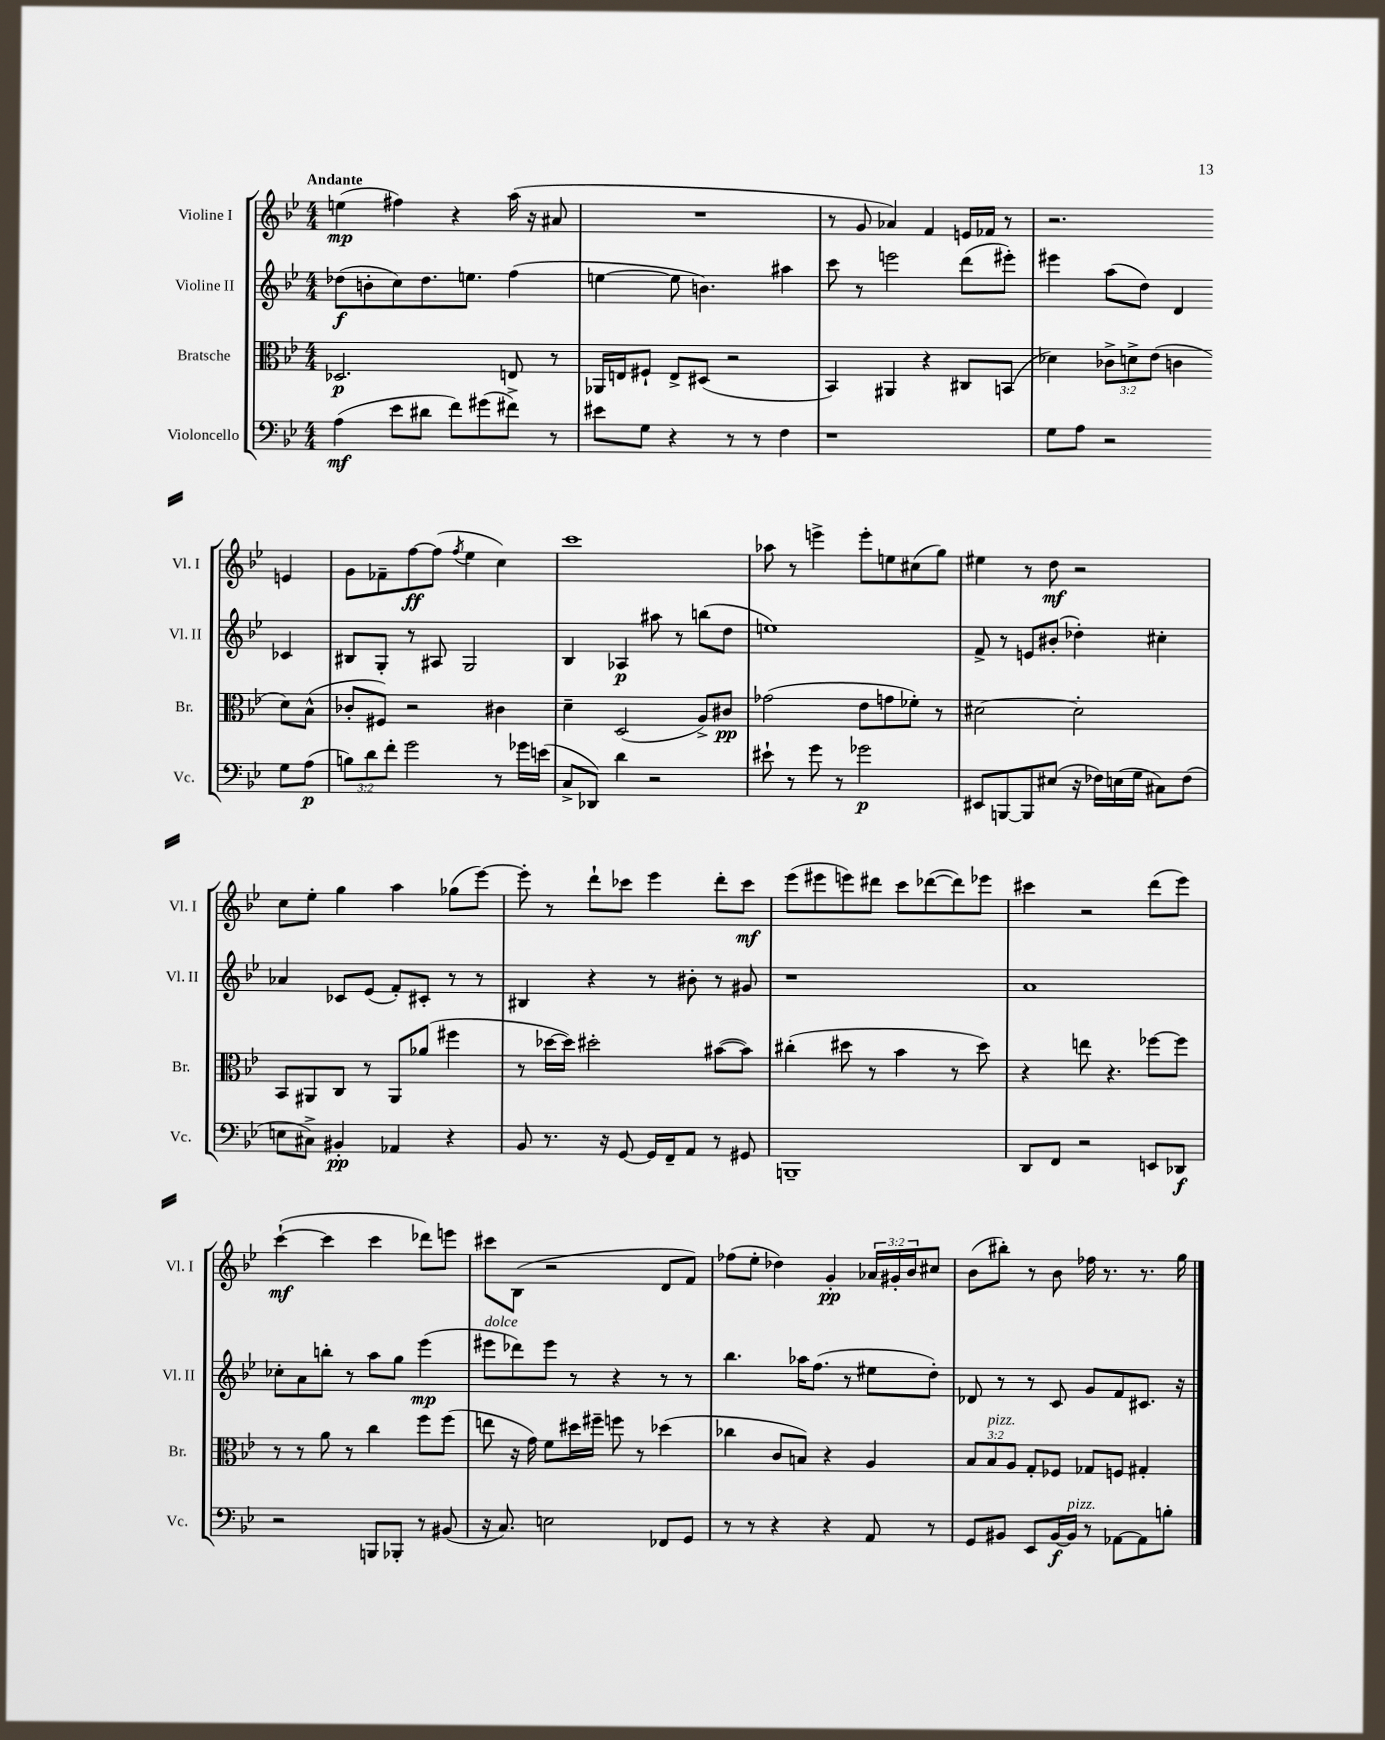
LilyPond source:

<<
\new StaffGroup <<
\new Staff = "s0" \with { instrumentName = "Violine I" shortInstrumentName = "Vl. I" } {
    \clef treble \key bes \major \numericTimeSignature \time 4/4 \override Staff.TupletNumber.text = #tuplet-number::calc-fraction-text \tempo "Andante"
    e''4\mp( fis''4) r4 a''16( r16 ais'8 |
    R1 |
    r8 g'8 aes'4) f'4 e'16 fes'16 r8 |
    r2. e'4 |
    g'8 fes'8-- f''8~\ff f''8( \acciaccatura { f''8 } ees''4 c''4) |
    c'''1 |
    aes''8 r8 e'''4-> e'''8-. e''8 cis''8( g''8) |
    eis''4 r8 d''8\mf r2 |
    c''8 ees''8-. g''4 a''4 ges''8( ees'''8~) |
    ees'''8-. r8 d'''8-! ces'''8 ees'''4 d'''8-. ces'''8\mf |
    ees'''8( eis'''8 e'''8) dis'''8 c'''8 des'''8~( des'''8) ees'''8 |
    cis'''4 r2 d'''8( ees'''8) |
    c'''4~-!\mf( c'''4 c'''4 des'''8) e'''8 |
    cis'''8 bes8( r2 d'8 f'8) |
    fes''8( ees''8-. des''4) g'4-.\pp \tuplet 3/2 { aes'16 gis'16-. bes'16 } cis''8 |
    bes'8( bis''8-.) r8 bes'8 fes''16 r8. r8. g''16 \bar "|." |
}
\new Staff = "s1" \with { instrumentName = "Violine II" shortInstrumentName = "Vl. II" } {
    \clef treble \key bes \major \numericTimeSignature \time 4/4
    des''8\f( b'8-. c''8) des''8. e''8. f''4( |
    e''4~ e''8 b'4.) ais''4 |
    c'''8 r8 e'''2 d'''8( eis'''8-.) |
    eis'''4 a''8( d''8) d'4 ces'4 |
    bis8 g8-. r8 ais8 g2 |
    bes4 aes4\p ais''8 r8 b''8( d''8 |
    e''1) |
    f'8-> r8 e'8 bis'8-.( des''4-.) cis''4-. |
    aes'4 ces'8 ees'8( f'8-.) cis'8-. r8 r8 |
    bis4 r4 r8 bis'8-. r8 gis'8 |
    r1 |
    a'1 |
    ces''8-. a'8 b''8-. r8 a''8 g''8 ees'''4\mp( |
    eis'''8^\markup { \italic "dolce" } des'''8) eis'''8 r8 r4 r8 r8 |
    bes''4. aes''16 f''8.( r8 eis''8 d''8-.) |
    des'8 r8 r8 c'8 g'8 f'8 cis'8. r16 \bar "|." |
}
\new Staff = "s2" \with { instrumentName = "Bratsche" shortInstrumentName = "Br." } {
    \clef alto \key bes \major \numericTimeSignature \time 4/4 \override Staff.TupletNumber.text = #tuplet-number::calc-fraction-text
    des2.\p e8 r8 |
    aes,16 e16 fis8-! e8-> dis8( r2 |
    bes,4) ais,4 r4 cis8 b,8( |
    des'4) \tuplet 3/2 { ces'8-> d'8-> ees'8( } c'4 d'8) bes8-^( |
    ces'8-. fis8) r2 cis'4 |
    d'4-- d2( a8->) cis'8\pp |
    ges'2( ees'8 g'8 fes'8-.) r8 |
    dis'2~ dis'2-. |
    bes,8 ais,8 c8 r8 ais,8 aes'8( fis''4 |
    r8 des''16~ des''16) dis''2-. bis'8~( bis'8) |
    cis''4-.( dis''8 r8 bes'4 r8 dis''8) |
    r4 e''8 r4. fes''8~ fes''8 |
    r8 r8 a'8 r8 c''4 f''8 f''8( |
    e''8 r16 g'16) f'8 dis''16 fis''16-- f''8 r8 des''4( |
    ces''4 c'8 b8) r4 a4 |
    \tuplet 3/2 { bes8 bes8^\markup { \italic "pizz." } a8 } g8-. fes8 ges8 f8 gis4-. \bar "|." |
}
\new Staff = "s3" \with { instrumentName = "Violoncello" shortInstrumentName = "Vc." } {
    \clef bass \key bes \major \numericTimeSignature \time 4/4 \override Staff.TupletNumber.text = #tuplet-number::calc-fraction-text
    a4\mf( ees'8 dis'8 f'8) gis'8( fis'8->) r8 |
    eis'8 g8 r4 r8 r8 f4 |
    r1 |
    g8 a8 r2 g8 a8\p( |
    \tuplet 3/2 { b8) d'8 f'8-. } g'2 r8 ges'16 e'16( |
    c8-> des,8) d'4 r2 |
    eis'8-! r8 g'8 r8 ges'2\p |
    eis,8 b,,8~ b,,8 eis8( r16 fes16) e16( g16 cis8) fes8( |
    e8 cis8->) bis,4-.\pp aes,4 r4 |
    bes,8 r8. r16 g,8~ g,16 f,16-- a,8 r8 gis,8 |
    b,,1-- |
    d,8 f,8 r2 e,8 des,8\f |
    r2 b,,8 bes,,8-. r8 bis,8( |
    r16 c8.) e2 fes,8 g,8 |
    r8 r8 r4 r4 a,8 r8 |
    g,8 bis,8 ees,8 bis,16~\f bis,16^\markup { \italic "pizz." } r8 aes,8~ aes,8 b8-. \bar "|." |
}
>>
>>
\layout { \context { \Score \remove "Bar_number_engraver" } }
